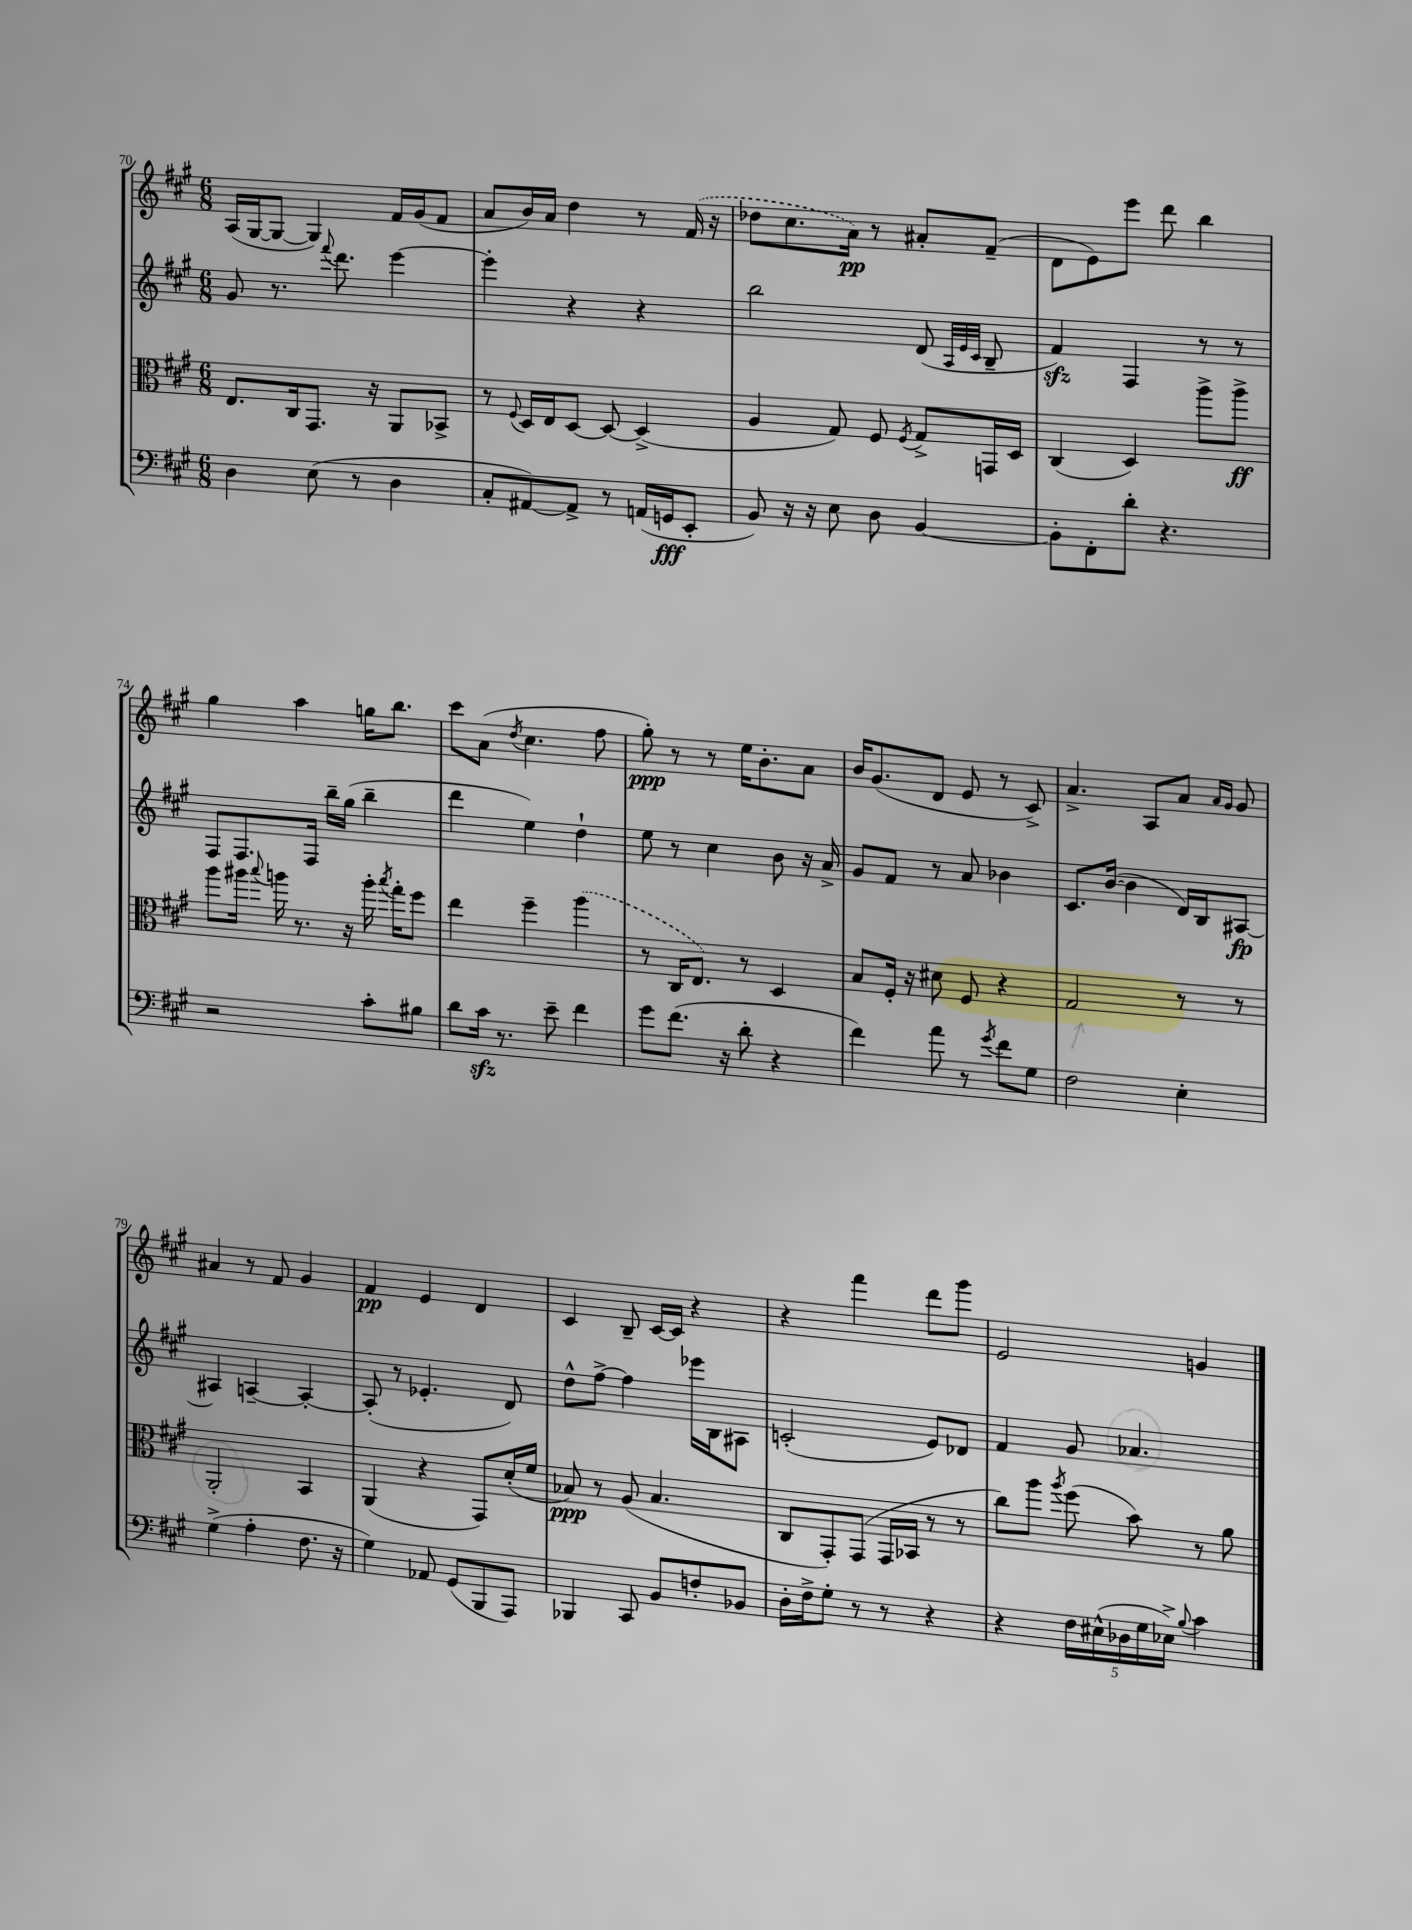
<<
\new StaffGroup <<
\new Staff = "s0" {
    \clef treble \key a \major \numericTimeSignature \time 6/8
    \autoBeamOff a16[( gis16~ gis8]~ gis4) fis'16[ gis'16( fis'8] |
    a'8[ b'16) a'16] d''4 r8 \once \slurDashed fis'16( r16 |
    des''8[ cis''8. a'16]\pp) r8 ais'8[-. fis'8]--( |
    d'8[ e'8) e'''8] d'''8 b''4 |
    gis''4 a''4 g''16[ b''8.] |
    cis'''8[ a'8]( \acciaccatura { d''8 } cis''4. fis''8 |
    gis''8-.\ppp) r8 r8 e''16[ b'8.-. a'8] |
    b'16[ gis'8.( d'8] e'8 r8 cis'8->) |
    a'4.-> a8[ a'8] \grace { a'16[ gis'16] } gis'8 |
    ais'4 r8 fis'8 gis'4 |
    fis'4\pp e'4 d'4 |
    cis'4 b8-- cis'16[~ cis'16] r4 |
    r4 fis'''4 d'''8[ gis'''8] |
    e'2 g'4 \bar "|." |
}
\new Staff = "s1" {
    \clef treble \key a \major \numericTimeSignature \time 6/8
    \autoBeamOff gis'8 r8. \appoggiatura { fis'''8 } d'''8. e'''4~ |
    e'''4-. r4 r4 |
    b''2 d'8( \grace { a32[ e'32 cis'32] } b8-- |
    fis'4\sfz) fis4 r8 r8 |
    fis8[ fis8. fis16] b''16[-- gis''16]( b''4-- |
    d'''4 e''4) d''4-! |
    e''8 r8 cis''4 b'8 r16 a'16-> |
    gis'8[ fis'8] r8 a'8 bes'4 |
    cis'8.[ b'16]~( b'4 d'16[) b16 ais8]~\fp |
    ais4 a4~-- a4~-. |
    a8-.( r8 ees'4.-. d'8) |
    d''8[-^ fis''8]~-> fis''4 ees'''16[ b16 ais8] |
    c'2-.( e'8[) des'8] |
    fis'4 gis'8 aes'4. \bar "|." |
}
\new Staff = "s2" {
    \clef alto \key a \major \numericTimeSignature \time 6/8
    \autoBeamOff e8.[ cis16 gis,8.] r16 a,8[ bes,8]-> |
    r8 \appoggiatura { fis8 } d16[ e16 d8]~ d8~ d4->( |
    a4 gis8) fis8 \acciaccatura { fis8 } gis8[-> g,16 d16] |
    cis4( d4) a''8[-> a''8]->\ff |
    a''8[ ais''16] \appoggiatura { b''8 } a''16 r8. r16 a''16-. \acciaccatura { b''8 } gis''16[-. fis''8] |
    e''4 fis''4-- \once \slurDashed a''4( |
    r8 cis16[ e8.]) r8 d4 |
    b8[ fis16]-. r16 dis'8 fis8 r4 |
    gis2 r8 r8 |
    a,2-. b,4 |
    a,4( r4 gis,8[) d'16-.( fis'16] |
    bes8\ppp) r8 a8( bes4. |
    cis8[ gis,8-.) gis,8]( gis,16[ bes,16] r8 r8 |
    cis''8[) a''8] \acciaccatura { a''8 } fis''8( b'8) r8 a'8 \bar "|." |
}
\new Staff = "s3" {
    \clef bass \key a \major \numericTimeSignature \time 6/8
    \autoBeamOff d4 e8( r8 d4 |
    cis8[-. ais,8~) ais,8]-> r8 a,16[( g,16\fff e,8]-. |
    b,8) r16 r16 e8 d8 b,4~ |
    b,8[-. fis,8-. d'8]-. r4. |
    r2 cis'8[-. bis8] |
    d'8[ cis'16]\sfz r8. e'8-- fis'4 |
    gis'8[ fis'8.]( r16 d'8-. r4 |
    fis'4) a'8 r8 \acciaccatura { gis'8 } fis'8[ gis8] |
    fis2 e4-. |
    gis4->( a4-. fis8. r16 |
    gis4) aes,8 gis,8[( b,,8 a,,8]) |
    bes,,4 cis,8 b,8[ f8-. bes,8] |
    d16[-. fis16-> gis8]-. r8 r8 r4 |
    r4 \tuplet 5/4 { fis16[ eis16-^( des16 gis16 ees16]->) } \appoggiatura { b8 } cis'4 \bar "|." |
}
>>
>>
\layout { \context { \Score currentBarNumber = #70 } }
